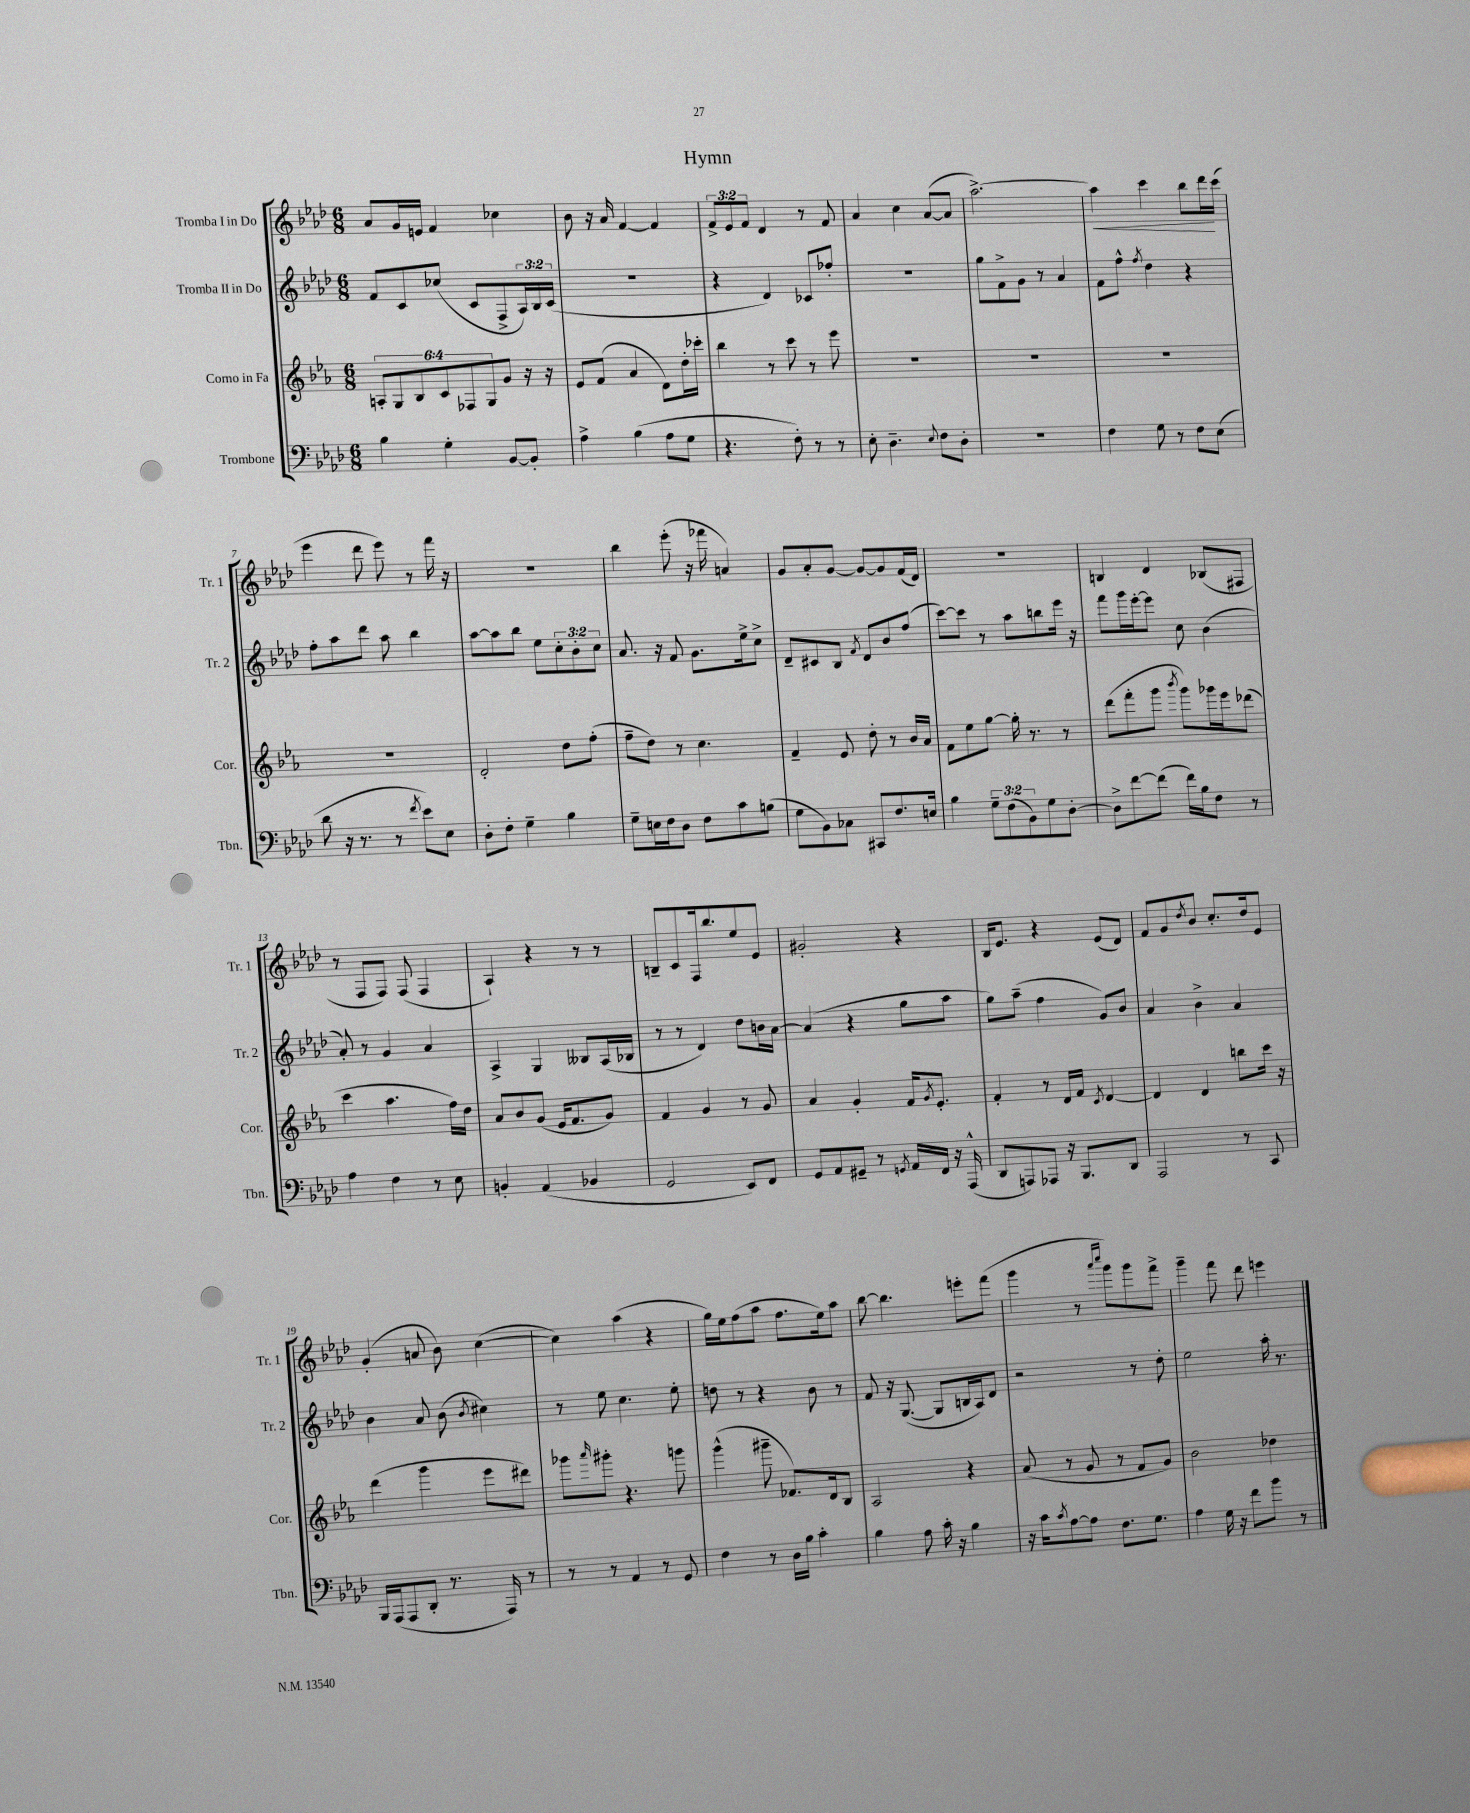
\header { title = "Hymn" }
<<
\new StaffGroup <<
\new Staff = "s0" \with { instrumentName = "Tromba I in Do" shortInstrumentName = "Tr. 1" } {
    \clef treble \key aes \major \numericTimeSignature \time 6/8 \override Staff.TupletNumber.text = #tuplet-number::calc-fraction-text
    aes'8 g'16 e'16 f'4 ces''4 |
    bes'8 r16 aes'16 f'4~ f'4 |
    \tuplet 3/2 { f'8-> ees'8 f'8 } des'4 r8 f'8 |
    aes'4 c''4 aes'8~( aes'8 |
    aes''2.~->) |
    aes''4\< c'''4 bes''8 des'''16\! c'''16( |
    ees'''4 des'''8 ees'''8) r8 f'''16 r16 |
    R2. |
    bes''4 ees'''8-.( r16 fes'''16 a'4) |
    g'8 aes'8-. g'8~ g'8~ g'8 f'16( des'16) |
    R2. |
    b4 des'4 bes8( fis8 |
    r8 f8 f8) f8( f4 |
    aes4-!) r4 r8 r8 |
    b8-- c'8 f16 bes''8. ees''8 ees'8 |
    gis'2-. r4 |
    bes16 ees'8. r4 ees'8( des'8) |
    f'8 g'8 \acciaccatura { des''8 } bes'8 c''8.-. des''16 ees'8 |
    g'4-.( a'8 bes'8) c''4~( |
    c''4) aes''4( r4 |
    g''16) ees''16 f''8( aes''8 f''8. ees''16) aes''8 |
    bes''8~ bes''4. e'''8-. f'''8( |
    g'''4 r8 \grace { aes'''16 c''''16 } g'''8) g'''8 f'''8-> |
    g'''4-- f'''8 des'''8 e'''4 \bar "|." |
}
\new Staff = "s1" \with { instrumentName = "Tromba II in Do" shortInstrumentName = "Tr. 2" } {
    \clef treble \key aes \major \numericTimeSignature \time 6/8 \override Staff.TupletNumber.text = #tuplet-number::calc-fraction-text
    f'8 c'8 ces''8( c'8 f8-> \tuplet 3/2 { aes16) bes16 c'16( } |
    R2. |
    r4 des'4) ces'8 fes''8-. |
    R2. |
    g''8 f'8-> g'8 r8 aes'4 |
    f'8 f''8-^ \acciaccatura { f''8 } des''4 r4 |
    f''8-. aes''8 des'''8 aes''8 bes''4 |
    aes''8~ aes''8 bes''8 ees''8 \tuplet 3/2 { c''8-. bes'8-. c''8 } |
    aes'8. r16 f'8 g'8. ees''16-> c''8-> |
    des'8-- cis'8 bes8 \acciaccatura { f'8 } des'8 bes'8 f''8( |
    c'''8~) c'''8 r8 aes''8 b''8 ees'''16 r16 |
    f'''8 g'''16 ees'''16~-. ees'''8 c''8 bes'4( |
    aes'8-.) r8 g'4 aes'4 |
    aes4-> g4 beses8 aes16( bes16 |
    r8 r8 des'4) des''8 b'16 aes'16~ |
    aes'4( r4 g''8 aes''8 |
    g''8) aes''8--( f''4 g'8) bes'8 |
    aes'4 bes'4-> aes'4 |
    bes'4 aes'8 bes'8( \acciaccatura { bes'8 } cis''4) |
    r8 ees''8 c''4. ees''8-. |
    d''8 r8 r4 bes'8 r8 |
    f'8 r16 g8.~( g8 b16 aes16) des'8 |
    r2 r8 des''8-. |
    ees''2 aes''16-. r8. \bar "|." |
}
\new Staff = "s2" \with { instrumentName = "Corno in Fa" shortInstrumentName = "Cor." } {
    \clef treble \key ees \major \numericTimeSignature \time 6/8 \override Staff.TupletNumber.text = #tuplet-number::calc-fraction-text
    \tuplet 6/4 { a8-. g8 bes8 c'8 fes8 g8 } g'8 r16 r16 |
    ees'8 f'8( aes'4 d'8) d''16-. ces'''16-. |
    bes''4 r8 c'''8 r8 ees'''8 |
    R2. |
    R2. |
    R2. |
    R2. |
    d'2-. d''8 f''8-.( |
    f''8-- d''8) r8 c''4. |
    f'4-- ees'8 d''8-. r8 bes'16 aes'16 |
    f'8 ees''8 g''8~ g''16-. r8. r8 |
    d'''8( f'''8-. g'''8 \acciaccatura { bes'''8 } g'''8) ges'''16 ees'''16 des'''8( |
    c'''4 aes''4. f''16) d''16 |
    aes'8 bes'8 g'8( ees'16 f'8. g'8) |
    f'4 g'4 r8 g'8 |
    aes'4 g'4-. f'16 \acciaccatura { g'8 } ees'8.-. |
    f'4-. r8 d'16 f'16 \acciaccatura { c'8 } d'4~ |
    d'4 d'4 b''8 c'''16 r16 |
    d'''4( g'''4 ees'''8 dis'''8) |
    ges'''8 \grace { aes'''16 } gis'''8-. r4. g'''8 |
    g'''4-^( gis'''8-- fes'8.) d'16 bes8 |
    aes2 r4 |
    aes'8( r8 g'8 r8 f'8 g'8) |
    bes'2 des''4 \bar "|." |
}
\new Staff = "s3" \with { instrumentName = "Trombone" shortInstrumentName = "Tbn." } {
    \clef bass \key aes \major \numericTimeSignature \time 6/8 \override Staff.TupletNumber.text = #tuplet-number::calc-fraction-text
    bes4 g4-. bes,8~ bes,8-. |
    aes4-> bes4( aes8 g8 |
    r4. f8-.) r8 r8 |
    ees8-. des4.-- \appoggiatura { ees8 } f8 des8-. |
    R2. |
    f4 g8 r8 f8 ees8( |
    des'8 r16 r8. r8 \acciaccatura { f'8 } ees'8) ees8 |
    des8-. f8-. g4-- bes4 |
    g8-- e16 f16 des8 f8 c'8 b8( |
    g8 bes,8) ces8 cis,8 f8. e16 |
    bes4 \tuplet 3/2 { g8-- f8( bes,8) } g8 des8~-. |
    des8-> f'8~ f'8( f'16) bes16 f8 r8 |
    aes4 f4 r8 ees8 |
    b,4-. aes,4( bes,4 |
    g,2 ees,8) f,8 |
    g,8 aes,8 gis,8-- r8 \acciaccatura { g,8 } aes,16 f,16 r16 aes,,16-^( |
    des,8 a,,8) aes,,8 r16 bes,,8. des,8 |
    aes,,2 r8 c,8 |
    bes,,16 aes,,16( aes,,8 des,8-. r8. aes,,16) r8 |
    r8 r8 aes,4 r8 g,8 |
    f4 r8 des16 bes16 c'4-. |
    bes4 aes8 c'16-. r16 bes4 |
    r16 c'16 \acciaccatura { c'8 } aes8~ aes8 f8. g8. |
    aes4 g16 r16 f'8 bes'8 r8 \bar "|." |
}
>>
>>
